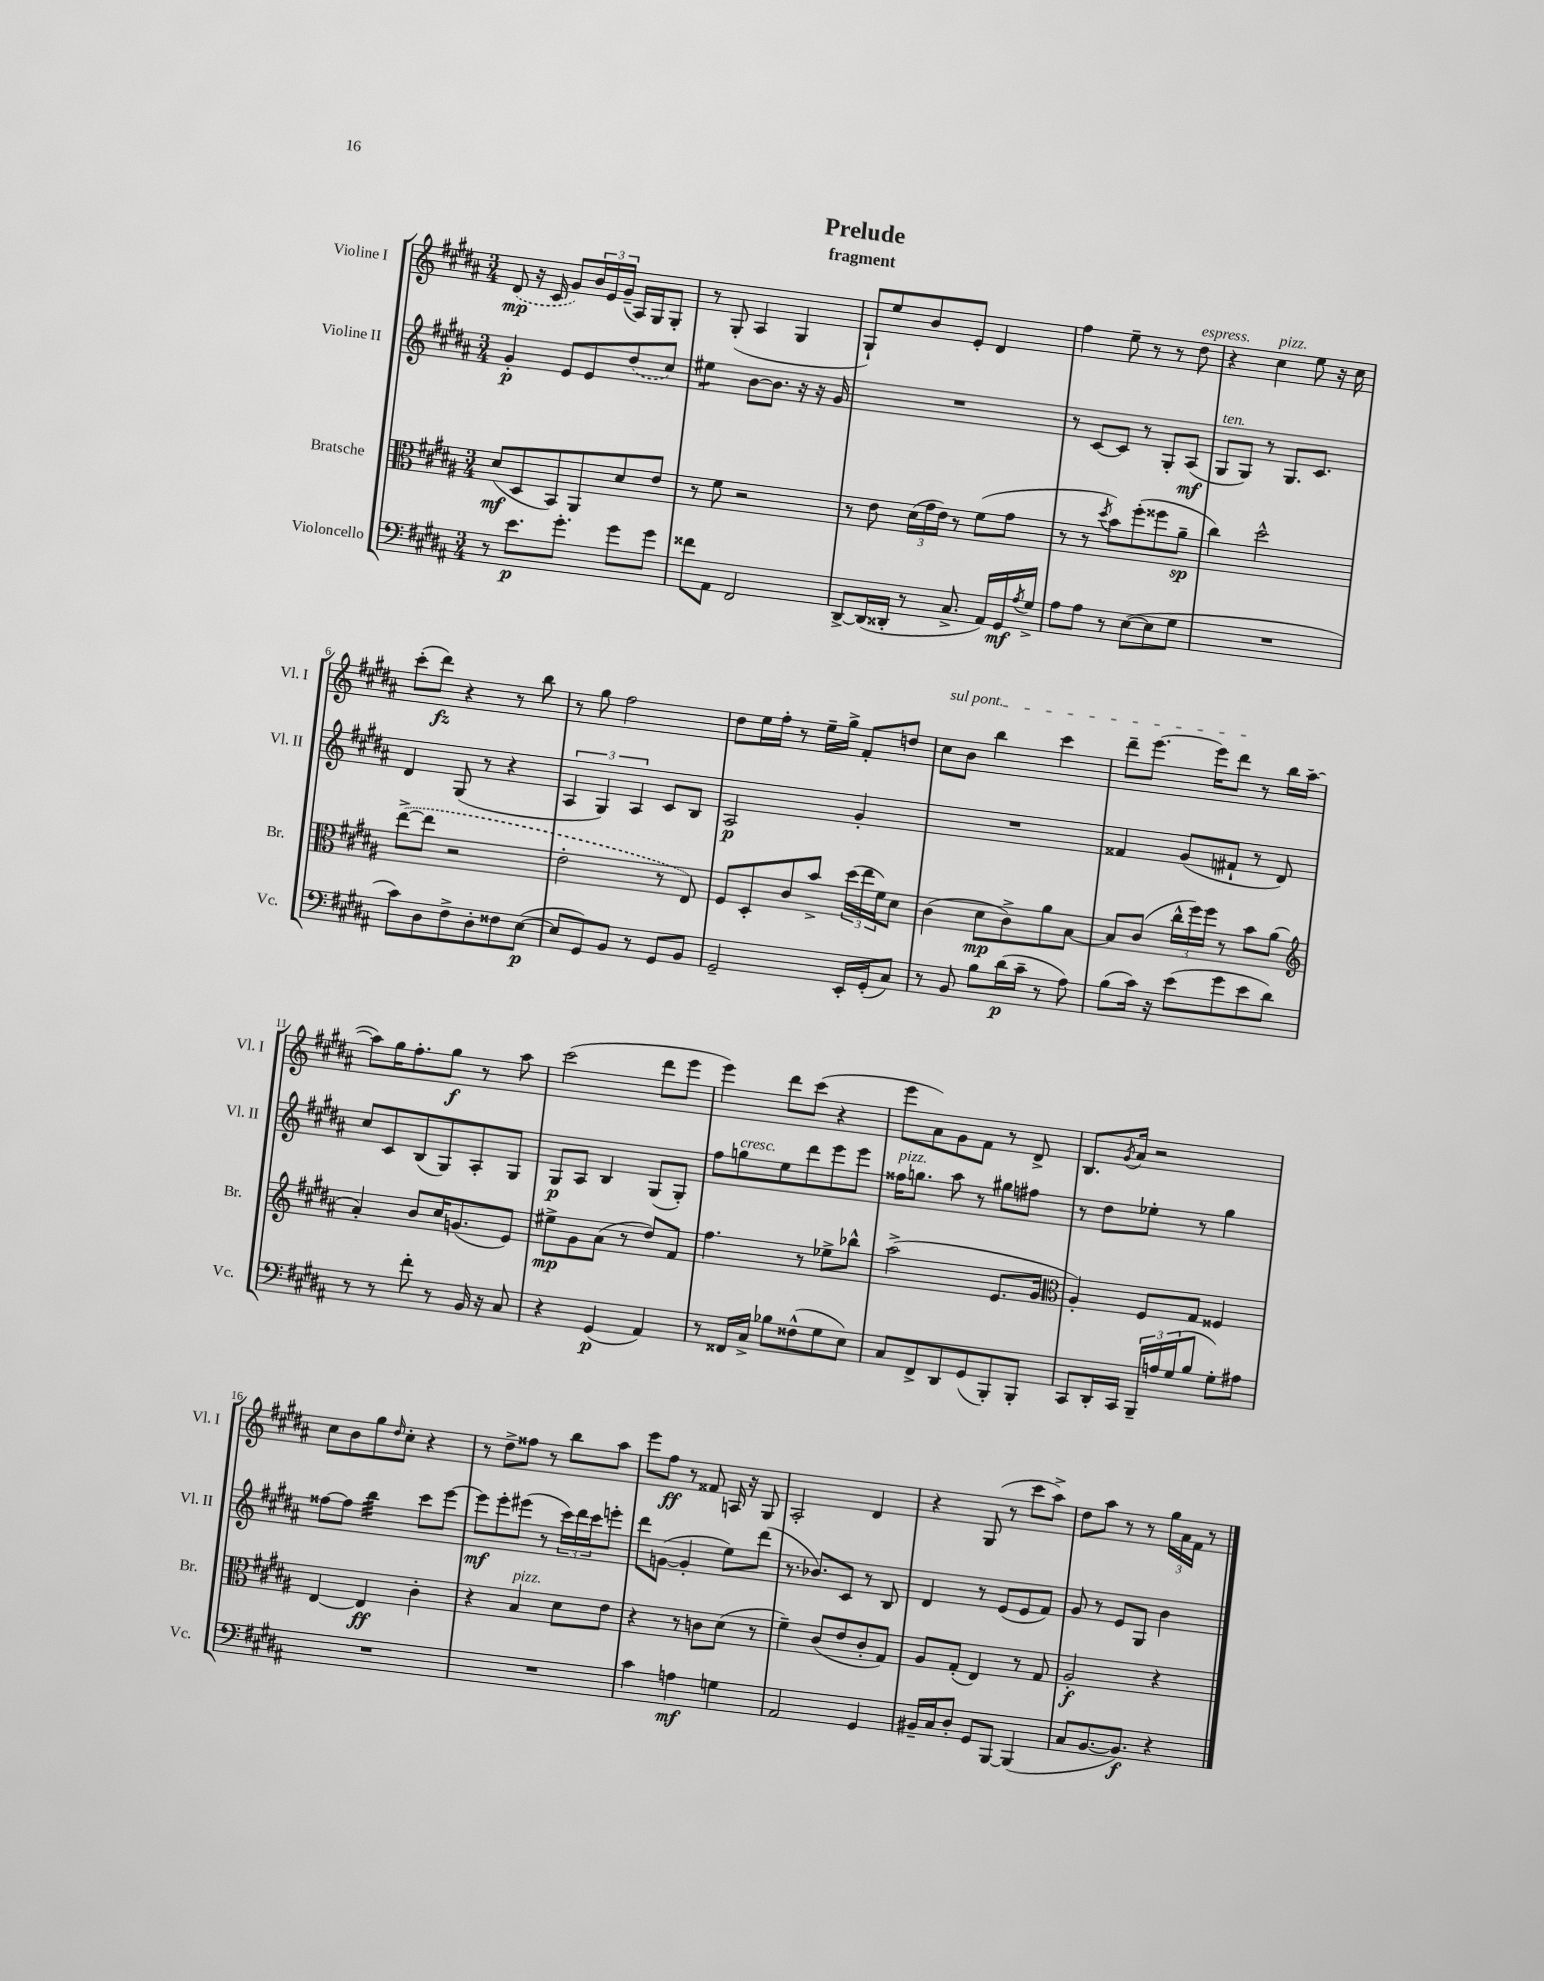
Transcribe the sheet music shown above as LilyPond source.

\header { title = "Prelude" subtitle = "fragment" }
<<
\new StaffGroup <<
\new Staff = "s0" \with { instrumentName = "Violine I" shortInstrumentName = "Vl. I" } {
    \clef treble \key b \major \numericTimeSignature \time 3/4
    \once \slurDashed dis'8\mp( r16 cis'16 gis'8) \tuplet 3/2 { b'16 e'16 gis'16--( } ais16) gis16 gis8-. |
    r8 gis8-.( ais4 gis4 |
    gis8-!) e''8 b'8 e'8-. dis'4 |
    fis''4 e''8-- r8 r8 dis''8^\markup { \italic "espress." } |
    r4 cis''4^\markup { \italic "pizz." } e''8 r16 cis''16 |
    cis'''8-.( dis'''8\fz) r4 r8 b''8 |
    r8 gis''8 fis''2 |
    dis''8 e''16 fis''16-. r8 e''16-- gis''16-> fis'8-. d''8 |
    \once \override TextSpanner.bound-details.left.text = \markup { \italic "sul pont." } cis''8\startTextSpan b'8 b''4 cis'''4 |
    dis'''8-- e'''8.~ e'''16 dis'''8\stopTextSpan r8 b''16 ais''16~( |
    ais''8) gis''16 fis''8.-. gis''8\f r8 ais''8 |
    cis'''2( dis'''8 e'''8 |
    e'''4) dis'''8 cis'''8( r4 |
    e'''8 ais'8) gis'8 fis'8 r8 dis'8-> |
    b8. \acciaccatura { gis'8 } ais'16 r2 |
    cis''8 b'8 gis''8 \grace { dis''16 } cis''8-. r4 |
    r8 dis''8-> fisis''8 r8 b''8 ais''8 |
    e'''8 fis''8\ff r8 fisis'8 a16 r16 gis8 |
    ais2-. dis'4 |
    r4 gis8( r8 cis'''8 ais''8->) |
    dis''8 ais''8 r8 r8 \tuplet 3/2 { gis''16 ais'16 fis'16 } r8 \bar "|." |
}
\new Staff = "s1" \with { instrumentName = "Violine II" shortInstrumentName = "Vl. II" } {
    \clef treble \key b \major \numericTimeSignature \time 3/4
    gis'4-.\p e'8 e'8 \once \slurDashed dis''8( cis''8) |
    eis''4:8 b'8~ b'8. r16 r16 gis'16 |
    R2. |
    r8 cis'8~ cis'8 r8 gis8-. ais8\mf( |
    gis8^\markup { \italic "ten." } gis8) r8 gis8. cis'8. |
    dis'4 gis8( r8 r4 |
    \tuplet 3/2 { ais4 gis4) ais4 } cis'8 b8 |
    ais2\p gis'4-. |
    R2. |
    fisis'4 gis'8( fis'8-! r8 dis'8) |
    cis''8 cis'8 b8( gis8) ais8-. gis8 |
    gis8\p ais8 b4 gis8( gis8-.) |
    fis''8 g''8^\markup { \italic "cresc." } e''8 dis'''8 e'''8 e'''8 |
    fisis''16^\markup { \italic "pizz." } g''8. ais''8 r8 gis''8 fis''8 |
    r8 dis''8 ees''8-. r8 gis''4 |
    fisis''8~ fisis''8 b''4:32 cis'''8 e'''8~ |
    e'''8\mf e'''8-. eis'''8( r8 \tuplet 3/2 { cis'''16) dis'''16 cis'''16 } e'''8-. |
    dis'''8 g'8~( g'4-. e''8) dis'''8( |
    r8. bes'8.) cis'8 r8 b8 |
    dis'4 r8 e'8( e'8 fis'8) |
    gis'8 r8 e'8 gis8 b'4 \bar "|." |
}
\new Staff = "s2" \with { instrumentName = "Bratsche" shortInstrumentName = "Br." } {
    \clef alto \key b \major \numericTimeSignature \time 3/4
    dis'8\mf( dis8 b,8) ais,8 dis'8 e'8 |
    r8 fis'8 r2 |
    r8 e'8 \tuplet 3/2 { dis'16( gis'16 e'16) } r8 fis'8( gis'8 |
    r8 r8 \acciaccatura { dis''8 } b'8) fis''8-.( fisis''8 ais'8--\sp |
    cis''4) dis''2-^ |
    \once \slurDashed e''8~->( e''8 r2 |
    e'2-. r8 e8) |
    fis8 dis8-. cis'8 b'8-> \tuplet 3/2 { dis''16( e''16 fis'16) } dis'8 |
    cis'4( dis'8\mp cis'8->) ais'8 b8~ |
    b8 cis'8( \tuplet 3/2 { cis''16-^ fis''16) fis''16 } r8 b'8 ais'8( |
    \clef treble ais'4-.) b'8 cis''16 g'8.( e'8) |
    eis''8->\mp gis'8 ais'8( r8 dis''8) fis'8 |
    fis''4. r8 ees''8-> bes''8-^ |
    ais''2->( e'8. gis'16 |
    \clef alto ais4-.) fis8 gis8 fisis4 |
    e4~ e4\ff cis'4-. |
    r4 b4^\markup { \italic "pizz." } dis'8 e'8 |
    r4 r8 c'8 dis'8( r8 |
    fis'4--) cis'8( e'8 cis'8-. gis8) |
    ais8 gis8-.( e4) r8 gis8 |
    ais2-.\f r4 \bar "|." |
}
\new Staff = "s3" \with { instrumentName = "Violoncello" shortInstrumentName = "Vc." } {
    \clef bass \key b \major \numericTimeSignature \time 3/4
    r8 e'8.\p gis'8.-. gis'8 gis'8 |
    fisis'8 ais,8 fis,2 |
    dis,8~-> dis,16( disis,16-. r8 cis8.-> ais,16) gis,16\mf \acciaccatura { ais8 } gis16-> |
    ais8 ais8 r8 e8~( e8 gis8 |
    R2. |
    cis'8) dis8 fis8-> dis8-. fisis8 e8~\p( |
    e8 gis,8) b,8 r8 gis,8 b,8 |
    gis,2-- e,16-. gis,16-.( cis8) |
    r8 b,8 b8 dis'16\p( cis'16-- r8 ais8) |
    b8( cis'16) r16 e'8( gis'8 e'8 dis'8) |
    r8 r8 fis'8-. r8 b,16 r16 cis8 |
    r4 gis,4\p( ais,4) |
    r8 fisis,16 cis16-> bes8 fisis8-^( gis8 e8) |
    cis8 fis,8-> dis,8 gis,8( b,,8-.) b,,8-. |
    cis,8 dis,16-. cis,16 \tuplet 3/2 { b,,16-- a16 gis16( } b8 gis8-.) ais8 |
    R2. |
    R2. |
    cis'4 a4\mf g4 |
    ais,2 gis,4 |
    bis,16-- cis16 dis8-. gis,8 b,,8~ b,,4( |
    cis8 b,8.~ b,8.\f) r4 \bar "|." |
}
>>
>>
